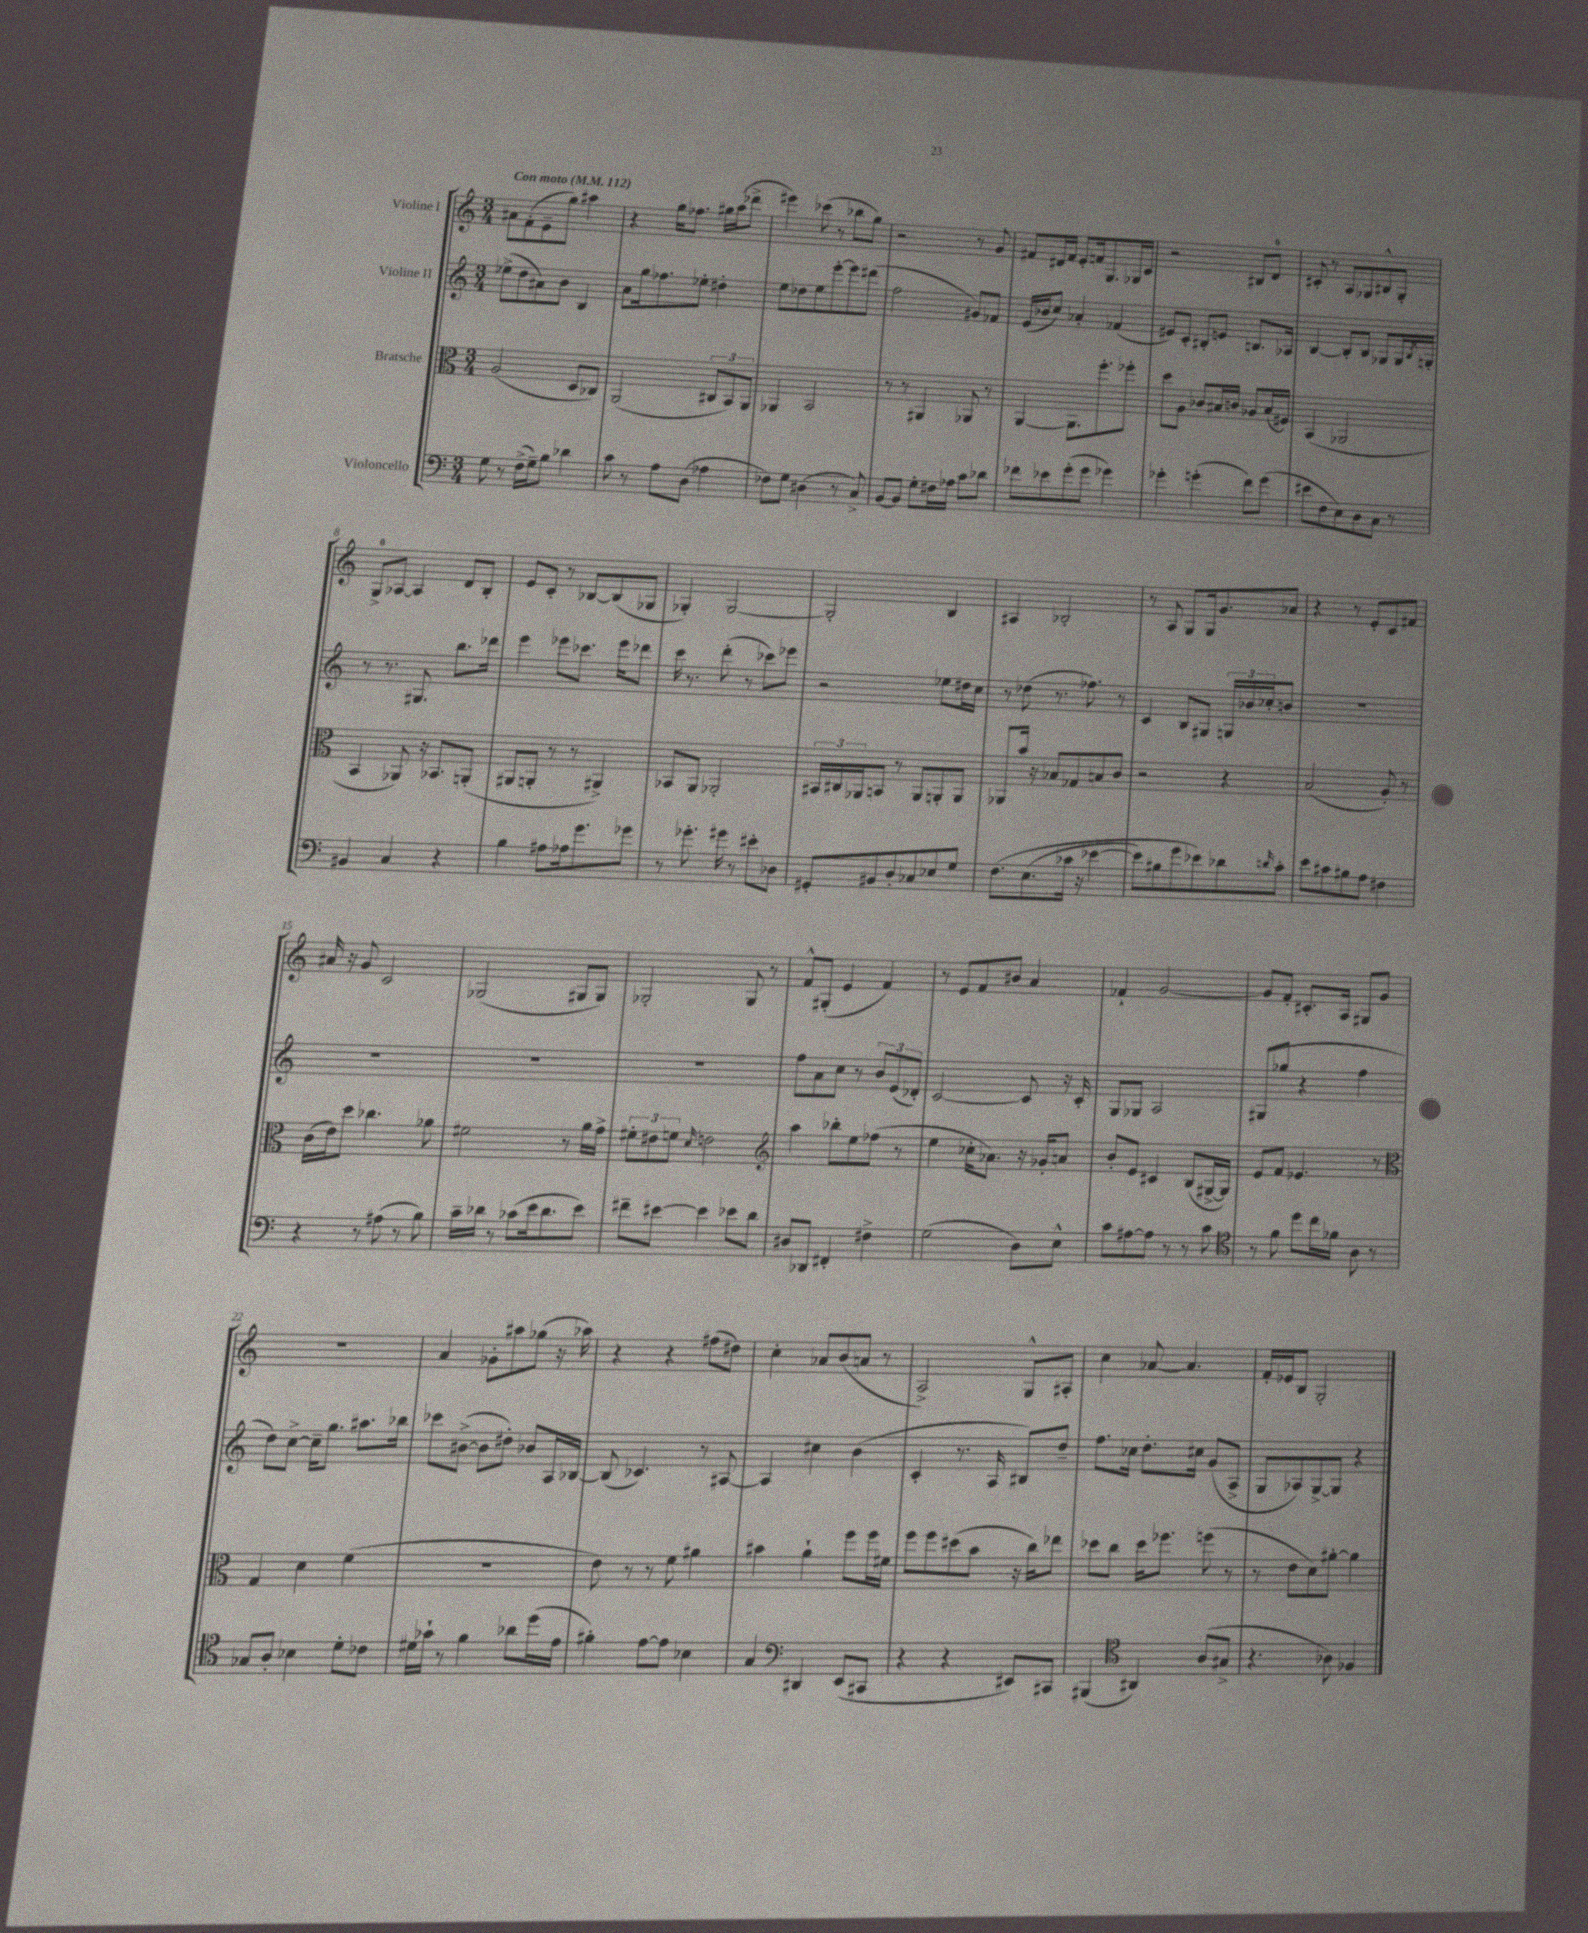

**kern	**kern	**kern	**kern
*staff4	*staff3	*staff2	*staff1
*clefF4	*clefC3	*clefG2	*clefG2
*k[]	*k[]	*k[]	*k[]
*M3/4	*M3/4	*M3/4	*M3/4
*MM112	*MM112	*MM112	*MM112
8G\	(2A/	(8ee-^\L	8a#\L
8r	.	8dd\	(8f'\
(16F^\LL	.	8a#\)	8e~\
16G~\J)	.	.	.
8B\J	.	8b\J	8gg\J)
4d-\	8D/L	4B/	4aa#\
.	8C-/J)	.	.
=	=	=	=
8c\	(2AA/	8a\L	4r
8r	.	16gg\k	.
.	.	8.ff-\	.
8A\L	.	.	16gg\LK
.	.	.	8.ff-\J
(8D\J	.	8ee-'\J	.
4A-\	12C#/L	4dd#'\	16gg#\LL
.	.	.	(16aa\J
.	12BB/)	.	.
.	.	.	8ddd-^\J
.	12AA/J	.	.
=	=	=	=
8F-\L)	4AA-/	8ee\L	4eee#\)
8G\J	.	8dd-\	.
(4D#\	2BB/	8ee\	(8ccc-\
.	.	[8eee'\	8r
8r	.	8eee\]	8bb-\L
8C^/)	.	(8ddd#\J	8gg\J)
=	=	=	=
[8BB/L	8r	2ff\	2r
8BB/]J	8r	.	.
8G'\L	4AA#/	.	.
16F#\L	.	.	.
16A-\JJ	.	.	.
8c\L	8AA-/	8g#/L)	8r
8d-\J	8r	8f-/J	8g/
=	=	=	=
8f-\L	[4AA/	(16e/LL	8f#/L
.	.	16b-/J	.
8e-\	.	8cc/J)	16d#/L
.	.	.	16f#/JJ
(8g'\	8.AA\]L	4a-'/	8e'/L
8g\J	.	.	16f/k
.	8.ff'\	.	8.G/
4g-\)	.	(4f-/	.
.	8ff-'\J	.	16G-/L
.	.	.	16c/JJ
=	=	=	=
4g-'\	8dd\L	8e#/L)	2r
.	8A\J	8c'/J	.
(4g'\	8c-/L	8B#'/L	.
.	16B#/L	8e/J	.
.	16c/JJ	.	.
8f\L)	8A-/L	8.B/L	8B#/L
(8g\J	(16B#/L	.	8d/J
.	16F#/JJ)	16A-/Jk	.
=	=	=	=
8e#\L	(4BB/	[4B/	8c#'/
8F\	.	.	8r
8E\)	2AA-/	8B'/]L	8A/L
8D\	.	8B/J	8G-/
8C\J	.	8G-/L	8B#^^/
8r	.	16G-/L	8G-'/J
.	.	8qB/	.
.	.	16G'/JJ	.
=	=	=	=
4BB#/	4BB/	8r	8G^/L
.	.	8.r	[8A-/J
4C/	8AA-/)	.	4A-/]
.	.	8.G#/	.
.	16r	.	.
.	8.BB-/L	.	.
4r	.	8.bb\L	8d/L
.	(8AA'/J	.	8B'/J
.	.	16ddd-\Jk	.
=	=	=	=
4B\	8AA#/L	4eee\	8e/L
.	8AA'/J	.	8c'/J
8A#\L	8r	8eee-\L	8r
16A-\k	8r	8.ccc-\J	[8B-/L
8.g\	.	.	.
.	4AA#^/)	.	(8B-/]
.	.	16eee-\LK	.
8g-\J	.	8ddd-\J	8G-/J
=	=	=	=
8r	8BB-/L	16ccc\	4G-'/)
.	.	8.r	.
8.g-'\	8AA/J	.	.
.	2AA-'/	(8ddd'\	[2G-/
16g#\	.	.	.
8r	.	8r	.
8e#'\L	.	8ccc-\L)	.
8D-\J	.	8eee-\J	.
=	=	=	=
8GG#'/L	24BB#/LL	2r	2G-'/]
.	24C#/	.	.
.	24AA-/J	.	.
8BB#/	8BB/J	.	.
8D'/	8r	.	.
8C-/	8AA-/L	.	.
8E-/	8AA'/	8ee-\L	4B/
8G/J	8AA/J	16dd#\L	.
.	.	16cc\JJ	.
=	=	=	=
&(8.F\L	8AA-/L	8r	4A#/
.	16b/Jk	(8dd-\	.
(8.E\	16r	.	.
.	8B-/L	8.r	2B-'/
16c-\Jk	8G-/	.	.
16r	.	8.ff-\)	.
[4e-\	8B/	.	.
.	8c/J	8r	.
=	=	=	=
8e-\]L)	2r	4c/	8r
8B#\	.	.	8A/
8g\	.	8B/L	8G/L
8e-\&)	.	8G#/J	16G/k
.	.	.	8.g/
8d-\	4r	24G/LL	.
.	.	24b-/	.
.	.	24cc-'/J	.
16qqd/	.	.	.
8c'\J	.	8b/J	8a-/J
=	=	=	=
8e\L	(2B/	2.r	4r
8c#\	.	.	.
8B#\	.	.	8r
8A\J	.	.	8e'/L
4F#\	8A'/)	.	8c/
.	8r	.	8f#/J
=	=	=	=
4r	(16c\LL	2.r	16a#/
.	16e\J)	.	16r
.	8dd\J	.	8g/
8r	4.cc-\	.	2c/
(8A#\	.	.	.
8r	.	.	.
8B\)	8a-\	.	.
=	=	=	=
16c~\LL	2f#\	2.r	(2G-/
16d-\JJ	.	.	.
8r	.	.	.
(8c-\L	.	.	.
16e\k	.	.	.
8.d-\	.	.	.
.	8r	.	8G#/L
8e\J)	16a\LL	.	8G#/J)
.	16g^\JJ	.	.
=	=	=	=
8f#~\L	12f#'\L	2.r	2G-'/
.	12e#\	.	.
[8e#\J	.	.	.
.	12f\J	.	.
.	16qqd/	.	.
4e#\]	2e\	.	.
8e-\L	.	.	8G-/
8d\J	.	.	8r
=	=	=	=
*	*clefG2	*	*
8D#/L	4aa\	8ff\L	8f^^/L
8DD-/J	.	8a\	(8G#'/J
4FF#'/	8bb-'\L	8cc\J	4e/
.	8ee\	8r	.
4F#^\	(8ff-\J	12b/L	4f/)
.	.	(12e/	.
.	8r	.	.
.	.	12d-'/J)	.
=	=	=	=
(2G\	4ee\	[2c/	8r
.	.	.	8e/L
.	16cc-'\LK	.	8f/
.	8.a-\J)	.	.
.	.	.	8b#/J
8D\L)	16r	8c/]	4a/
.	16g-'/LK	.	.
8E^^\J	8a/J	16r	.
.	.	16c'/	.
=	=	=	=
8c\L	8b'/L	8G/L	4f-`/
[8A#\	8e/J	8G-/J	.
8A#\]J	4c#/	2A/	[2g/
8r	.	.	.
8r	(8B/L	.	.
8c\	[16G#^/L	.	.
.	16G#/]JJ)	.	.
=	=	=	=
*clefC4	*	*	*
8r	8e/L	(8G#/L	8g/]L
8f\	8f/J	8gg-/J	8f'/J
8dd\L	4.e-/	4r	8.c#'/L
16cc\L	.	.	.
16f-\JJ	.	.	16A/Jk
8A\	.	4ff\	8G#/L
8r	8r	.	8g/J
=	=	=	=
*	*clefC3	*	*
8G-/L	4G/	8dd\L)	2.r
8A'/J	.	[8cc^\J	.
4B-\	4d\	16cc~\]LK	.
.	.	8.gg\J	.
8d'\L	(4f\	8.aa#\L	.
8c-\J	.	.	.
.	.	16bb-\Jk	.
=	=	=	=
16d#\LL	2.r	8ccc-\L	4a/
16g-`\JJ	.	.	.
8r	.	([8b#^\J	.
4f\	.	8b#\]L	8g-'\L
.	.	8dd#'\J)	8aa#\
8a-\L	.	8b-/L	(8gg-\J
(16dd\L	.	16A/L	16r
16e\JJ	.	[16B-/JJ	16aa-\)
=	=	=	=
4f#'\)	8e\)	(8B-/]	4r
.	8r	4.c-/)	.
[8e\L	8r	.	4r
8e\]J	8f\	.	.
4B-\	4a#\	8r	(8ff#\L
.	.	[8A#/	8dd#\J)
=	=	=	=
4G/	4b#\	4A#/]	4cc'\
*clefF4	*	*	*
4DD#/	4a`\	4cc#\	8a-/L
.	.	.	(8b/
(8EE/L	8ff\L	(4b\	8a/J
8CC#/J	16ff\L	.	8r
.	16f#\JJ	.	.
=	=	=	=
4r	8ff\L	4c'/	2A^/)
.	8ff\	.	.
4r	(8dd#\	8.r	.
.	8b\J	.	.
.	.	16A/	.
8EE#/L)	16r	8B#/L)	8G^^/L
.	16cc\LK)	.	.
8CC#/J	8ee-\J	8dd~/J	8A#'/J
=	=	=	=
(4BBB#/	8dd-\L	8.ff\L	4cc\
.	8cc\J	.	.
.	.	16cc-\Jk	.
*clefC4	*	*	*
4AA#/)	16dd-\LK	8.dd'\L	[8a-/
.	8.ff-\J	.	.
.	.	.	4.a-/]
.	.	16cc#\Jk	.
(8A/L	(8ff\	(8g/L	.
8G#^/J	8r	8A^/J	.
=	=	=	=
4.r	8r	8G/L	16f'/LL
.	.	.	16e-/J
.	8e\L	8A-/)	8B/J
.	8d\)	[8G^/	2G'/
8A-\)	[8a#'\J	8G/]J	.
4F-/	4a#\]	4r	.
==	==	==	==
*-	*-	*-	*-
